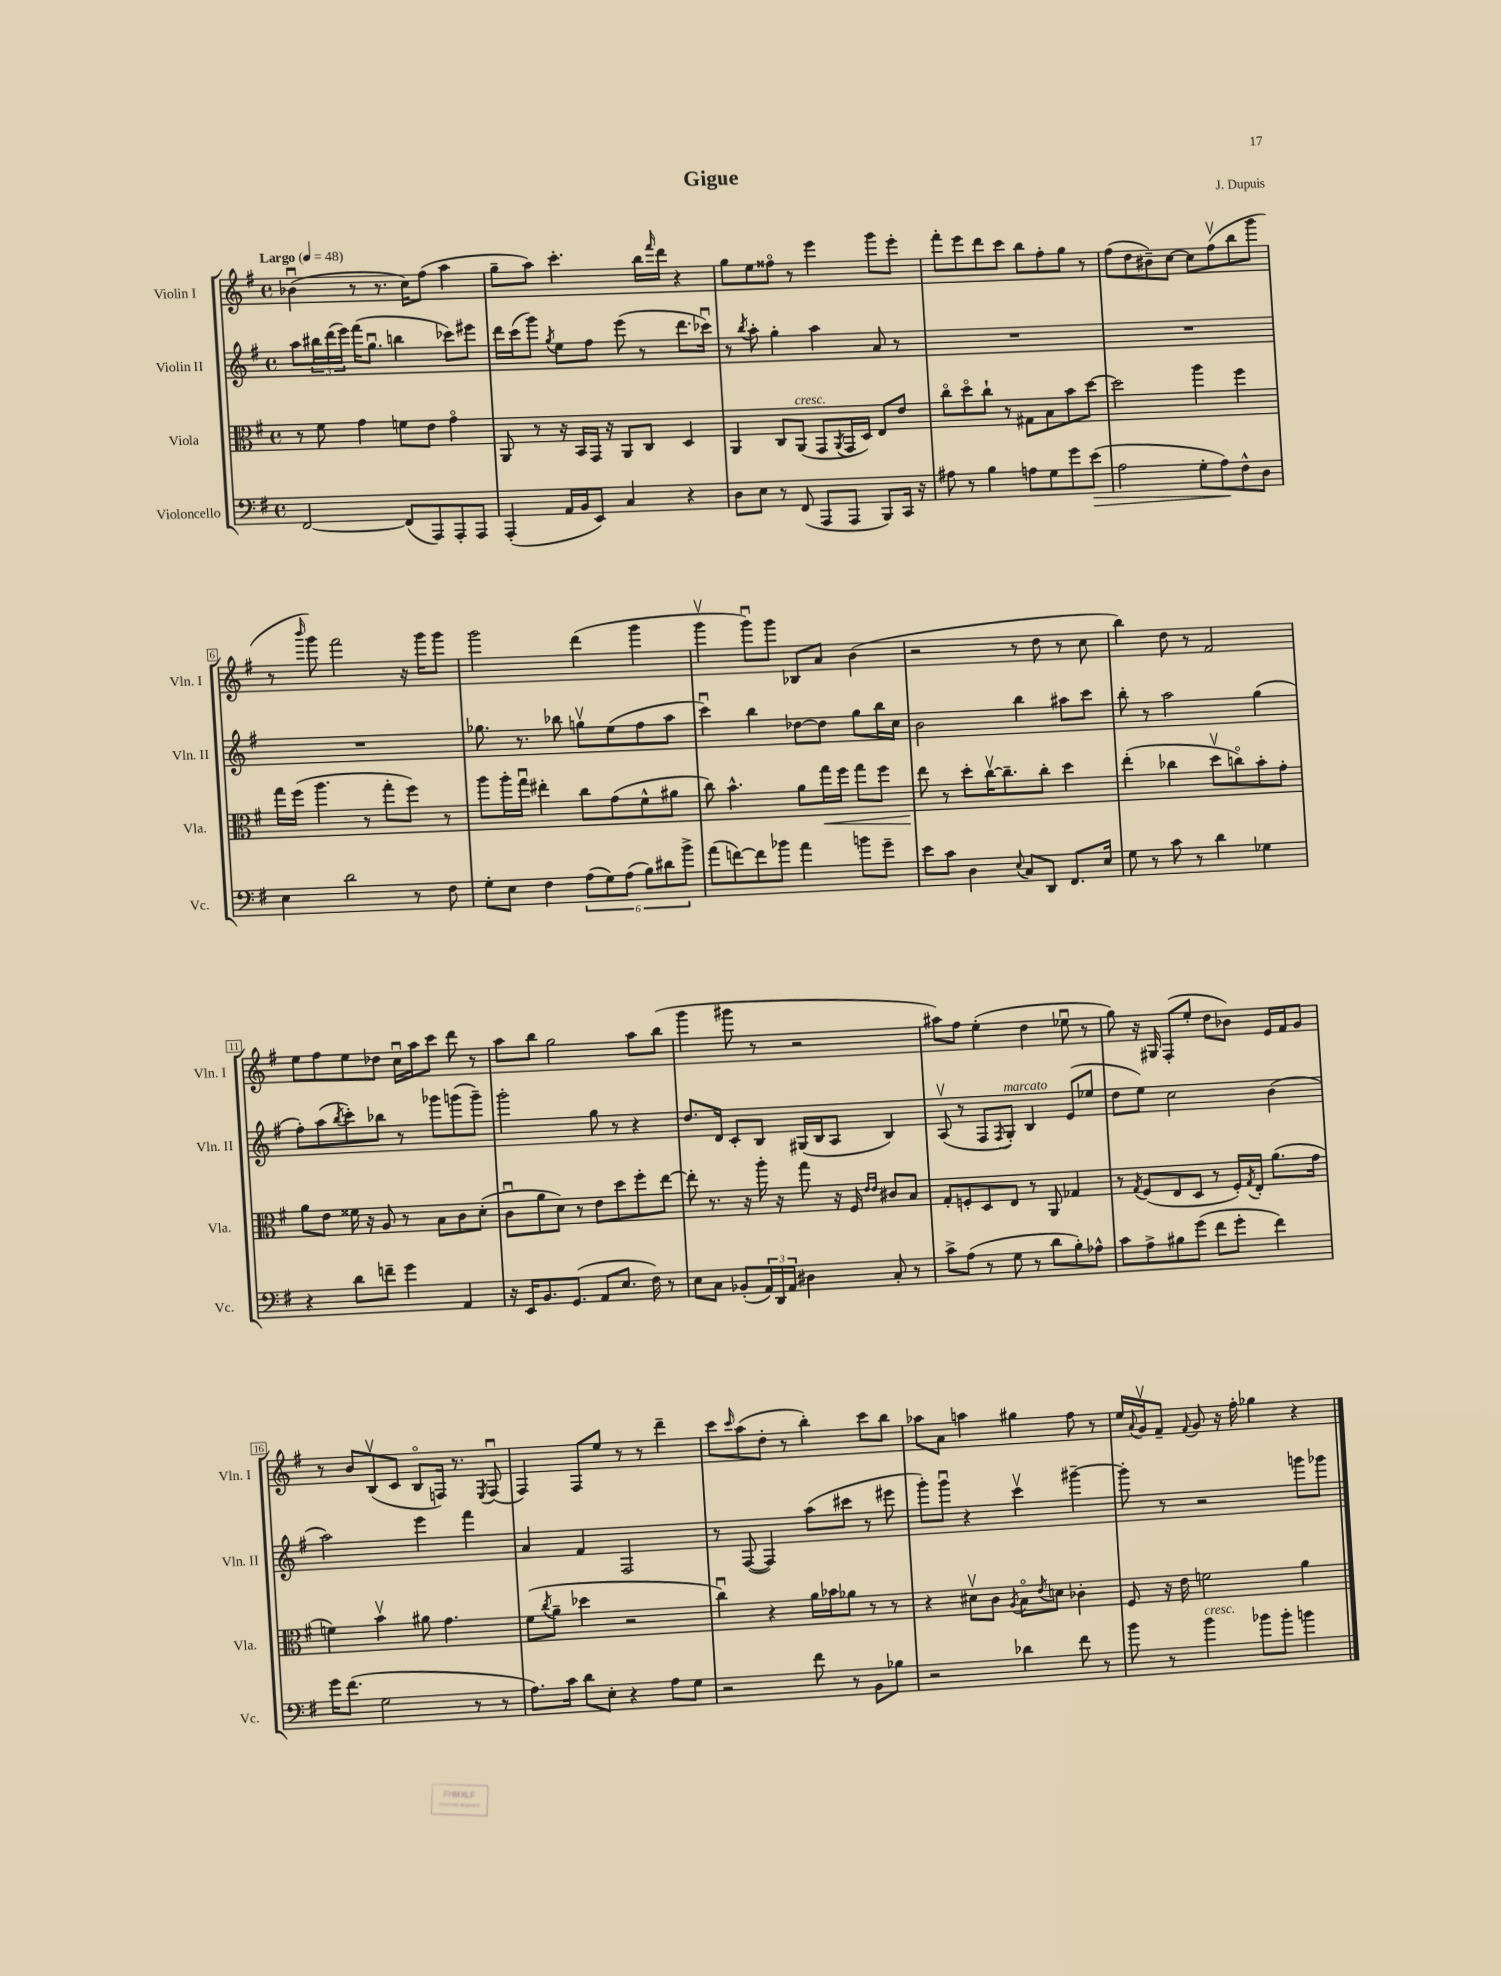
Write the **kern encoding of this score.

**kern	**dynam	**kern	**dynam	**kern	**kern
*part4	*part4	*part3	*part3	*part2	*part1
*staff4	*staff4	*staff3	*staff3	*staff2	*staff1
*I"Violoncello	*	*I"Viola	*	*I"Violin II	*I"Violin I
*I'Vc.	*	*I'Vla.	*	*I'Vln. II	*I'Vln. I
*clefF4	*	*clefC3	*	*clefG2	*clefG2
*k[f#]	*	*k[f#]	*	*k[f#]	*k[f#]
*M4/4	*	*M4/4	*	*M4/4	*M4/4
*met(c)	*	*met(c)	*	*met(c)	*met(c)
*MM48	*	*MM48	*	*MM48	*MM48
=1	=1	=1	=1	=1	=1
!	!	!	!	!	!LO:TX:a:B:t=Largo
[2FF#/	.	8r	.	8aa\L	(4b-Xu\
.	.	8f#\	.	24bb#X\L	.
.	.	.	.	(24ddd\	.
.	.	.	.	24eee\JJ)	.
.	.	4g\	.	(16fff#\KL	8r
.	.	.	.	8.ggu\J	.
.	.	.	.	.	8.r
(8FF#/L]	.	8fn\L	.	4bbn\	.
.	.	.	.	.	16cc\KL)
8AAA/)	.	8e\J	.	.	(8ff#\J
8AAA'/	.	4g\	.	8ccc-X\L)	4aa\
8AAA/J	.	.	.	8eee#X\J	.
=2	=2	=2	=2	=2	=2
(4AAA'/	.	8AA/	.	16ddd\LL	8gg~\L
.	.	.	.	(16ccc\J	.
.	.	8r	.	8ggg\J)	8aa\J)
.	.	.	.	8qgg/	.
16AA/LL	.	16r	.	8ee\L	4.ccc'\
16BB/J	.	16BB/LL	.	.	.
8EE/J)	.	16GG/JJ	.	8ff#\J	.
.	.	16r	.	.	.
4C/	.	8AA/L	.	(8eee\	.
.	.	8C/J	.	8r	16bb\LL
.	.	.	.	.	16qqfff#/
.	.	.	.	.	16ddd\JJ
4r	.	4D/	.	8.ddd\L	4r
.	.	.	.	16ccc-Xu\Jk)	.
=3	=3	=3	=3	=3	=3
8D\L	.	4AA/	.	8r	8gg\L
.	.	.	.	8qbb/	.
8E\J	.	.	.	8aa'\	8ee\
8r	.	8C/L	.	4gg'\	8ff##X\J
!	!	!LO:TX:a:i:t=cresc.	!	!	!
(8FF#/	.	(8AA/J	.	.	8r
8AAA/L	.	8GG/L	.	4aa\	4eee\
.	.	8qAA/	.	.	.
8AAA/J	.	16GG/L	.	.	.
.	.	16D/JJ)	.	.	.
8BBB/L)	.	8E/L	.	8a/	8ggg\L
16CC/Jk	.	8e/J	.	8r	8eee'\J
16r	.	.	.	.	.
=4	=4	=4	=4	=4	=4
8A#X\	.	8cc\L	.	1r	8fff#'\L
8r	.	8dd\	.	.	8eee\
4B\	.	8cc`\J	.	.	8ddd\
.	.	8r	.	.	8ccc\J
8An\L	.	8G#X\L	.	.	8bb\L
8G\	.	8B\	.	.	8ff#'\
8g\	.	8b\	.	.	8gg\J
!	!LO:HP:b	!	!	!	!
(8e\J	>	[8dd\J	.	.	8r
=5	=5	=5	=5	=5	=5
2A\	.	2dd\]	.	1r	(8ff#\L
.	.	.	.	.	8dd\
.	.	.	.	.	8b#X~\)
.	.	.	.	.	[8cc\J
8G'\L	.	4aa\	.	.	8cc\L]
8A\)	.	.	.	.	(8ff#v\
8F#^^\	]	4ff#\	.	.	8bb\
8D\J	.	.	.	.	8ggg\J
!!LO:LB:g=z
=6	=6	=6	=6	=6	=6
4E\	.	16gg\LL	.	1r	8r
.	.	(16ff#\JJ	.	.	.
.	.	.	.	.	16qqbbb/
.	.	4.aa\	.	.	8ggg\)
2d\	.	.	.	.	2fff#\
.	.	8r	.	.	.
.	.	8gg'\L	.	.	.
8r	.	8ff#\J)	.	.	16r
.	.	.	.	.	16ggg\KL
8F#\	.	8r	.	.	8ggg\J
=7	=7	=7	=7	=7	=7
8G'\L	.	8aa\L	.	8.gg-X\	2ggg\
8E\J	.	16aa'\L	.	.	.
.	.	16ggu\JJ	.	8.r	.
4F#\	.	4ee#X'\	.	.	.
.	.	.	.	8bb-X\	.
(12A\L	.	8cc\L	.	8ggnv\L	(4ddd\
12G\)	.	.	.	.	.
.	.	(8g\	.	(8ee\	.
(12A\J	.	.	.	.	.
12B\L)	.	8f#^^\	.	8ff#\	4ggg\
12d#X\	.	.	.	.	.
.	.	8a#X\J	.	8aa\J	.
12b^\J	.	.	.	.	.
=8	=8	=8	=8	=8	=8
(8a\L	.	8cc\)	.	4cccu\)	4gggv\
[8fn\)	.	4.b^^\	.	.	.
8f\]	.	.	.	4bb\	8gggu\L)
8b-X\J	.	.	.	.	8ggg\J
4a\	.	8a\L	.	[8dd-X\L	8B-X/L
!	!	!	!LO:HP:b	!	!
.	.	16gg\L	<	8dd-\J]	8a/J
.	.	16ff#\JJ	.	.	.
8bn\L	.	8gg\L	.	8gg\L	(4b\
8g~\J	.	8ff#\J	.	16bb\L	.
.	.	.	.	16cc\JJ	.
=9	=9	=9	=9	=9	=9
8e\L	.	8ee\	.	2b\	2r
8c\J	.	8r	[	.	.
4D\	.	8dd'\L	.	.	.
.	.	[16ccv\K	.	.	.
.	.	8.cc~\]	.	.	.
8qqE/	.	.	.	.	.
8C/L	.	.	.	4bb\	8r
8DD/J	.	8cc'\J	.	.	8dd\
8.FF#/L	.	4dd\	.	8aa#X\L	8r
.	.	.	.	8ccc\J	8cc\
16E/Jk	.	.	.	.	.
=10	=10	=10	=10	=10	=10
8G\	.	(4ee'\	.	8bb'\	4bb\)
8r	.	.	.	8r	.
8c\	.	4cc-X\	.	2aa\	8dd\
8r	.	.	.	.	8r
4d\	.	8ddv\L	.	.	2f#/
.	.	8ccn\)	.	.	.
4G-X\	.	8b'\	.	(4gg\	.
.	.	8g'\J	.	.	.
!!LO:LB:g=z
=11	=11	=11	=11	=11	=11
4r	.	8a\L	.	8ff#'\L)	8ee\L
.	.	8e\J	.	(8aa\	8ff#\
.	.	.	.	8qbb/	.
8d\L	.	16f##X\	.	8ccc'\)	8ee\
.	.	16r	.	.	.
8fn~\J	.	8A/	.	8bb-X\J	8dd-X\J
4g\	.	8r	.	8r	16ccu\LL
.	.	.	.	.	16aa\J
.	.	8B\L	.	8ggg-X\L	8ccc\J
4AA/	.	8c\	.	(8gggn\	8ddd\
.	.	(8d'\J	.	8ggg~\J)	8r
=12	=12	=12	=12	=12	=12
16r	.	8cu\L	.	2ggg'\	8aa\L
16EE/KL	.	.	.	.	.
8.BB/	.	8a\	.	.	8bb\J
.	.	8d\J)	.	.	2gg\
(8.GG/J	.	.	.	.	.
.	.	8r	.	.	.
8AA/L	.	8e\L	.	8gg\	.
8.E/J	.	8dd\	.	8r	.
.	.	8ff#'\	.	4r	8aa\L
16F#\)	.	.	.	.	.
8r	.	[8ee\J	.	.	(8bb\J
=13	=13	=13	=13	=13	=13
8E\L	.	8ee'\]	.	8.dd/L	4ggg\
8C\J	.	8.r	.	.	.
.	.	.	.	16d/Jk	.
(8BB-X'/L	.	.	.	8c'/L	8ggg#X\
.	.	16r	.	.	.
24AA/L)	.	16aa'\	.	8B/J	8r
24DD/	.	.	.	.	.
.	.	16r	.	.	.
24AA/JJ	.	.	.	.	.
4D#X\	.	8gg\	.	(16G#X/LL	2r
.	.	.	.	16B/J	.
.	.	16r	.	8A/J	.
.	.	16F#/	.	.	.
.	.	16qqe/LL	.	.	.
.	.	16qqe/JJ	.	.	.
8C'/	.	8c#X/L	.	4B/)	.
8r	.	8B/J	.	.	.
=14	=14	=14	=14	=14	=14
8c^\L	.	8G'/L	.	(8Av/	8aa#X\L)
(8A\J	.	8Fn'/	.	8r	8ff#\J
8r	.	8D/	.	8F#/L	(4ee'\
.	.	.	.	8qF#/	.
!	!	!	!	!LO:TX:a:i:t=marcato	!
8G\	.	8E/J	.	8G'/J)	.
8r	.	8r	.	4B/	4dd\
8d\L	.	8AA/	.	.	.
8B'\)	.	4G-X/	.	(8e/L	8ee-Xu\
8A-X^^\J	.	.	.	8ee-X/J	8r
=15	=15	=15	=15	=15	=15
8c\L	.	8r	.	8dd\L	8gg\)
.	.	8qG/	.	.	.
8A^\	.	(8F#/L	.	8ee\J)	16r
.	.	.	.	.	16G#X/
8B#X\	.	8E/	.	2cc\	(8F#'/L
(8g\J	.	8D/J	.	.	8ee'/J
8f#\L	.	8r	.	.	8dd\L
8g'\J	.	16F#'/LL)	.	.	8b-X\J)
.	.	8qG/	.	.	.
.	.	16E'/JJ	.	.	.
4f#\)	.	(8.a\L	.	(4b\	16e/LL
.	.	.	.	.	16f#/J
.	.	.	.	.	8g/J
.	.	16g\Jk	.	.	.
!!LO:LB:g=z
=16	=16	=16	=16	=16	=16
16g\KL	.	4fn\)	.	2aa\)	8r
(8.f#\J	.	.	.	.	.
.	.	.	.	.	8b/L
2G\	.	4bv\	.	.	(8Bv/
.	.	.	.	.	8c/J
.	.	8a#X\	.	4eee\	8B/L
.	.	4.g\	.	.	16Fn/Jk)
.	.	.	.	.	8.r
8r	.	.	.	4fff#\	.
.	.	.	.	.	8qE/
8r	.	.	.	.	(8Fu/
=17	=17	=17	=17	=17	=17
8.A\L)	.	(8f#\L	.	4a/	4F#/)
.	.	8qcc/	.	.	.
.	.	8a~\J	.	.	.
16c\Jk	.	.	.	.	.
8d\L	.	4dd-X\	.	4f#/	8F#/L
8E'\J	.	.	.	.	8ee/J
4r	.	2r	.	2F#/	8r
.	.	.	.	.	8r
8A\L	.	.	.	.	4ddd~\
8G\J	.	.	.	.	.
=18	=18	=18	=18	=18	=18
2r	.	4ccu\)	.	8r	8ccc\L
.	.	.	.	.	16qqccc/
.	.	.	.	([8F#/	(8aa\
.	.	4r	.	4F#/])	8dd'\J
.	.	.	.	.	8r
8f#\	.	16a\LL	.	(8aa\L	4bb'\)
.	.	16b-X\J	.	.	.
8r	.	8a-X\J	.	8ccc#X\J	.
8BB\L	.	8r	.	8r	8ccc\L
8B-X\J	.	8r	.	8eee#X\	8bb\J
=19	=19	=19	=19	=19	=19
2r	.	4r	.	8ggg'\L)	8aa-X\L
.	.	.	.	8gggu\J	8a\J
.	.	8d#Xv\L	.	4r	4aan\
.	.	8c\J	.	.	.
.	.	8qA/	.	.	.
4d-X\	.	8B\L	.	4cccv\	4gg#X\
.	.	8qe/	.	.	.
.	.	8dn\J	.	.	.
8f#\	.	4c-X'\	.	[4ggg#X~\	8ff#\
8r	.	.	.	.	8r
=20	=20	=20	=20	=20	=20
8b\	.	8F#/	.	8ggg#'\]	16ee/LL
.	.	.	.	.	8qqa/
.	.	.	.	.	16gv/J
8r	.	16r	.	8r	8f#~/J
.	.	16e\	.	.	.
.	.	.	.	.	8qqf#/
!LO:TX:a:i:t=cresc.	!	!	!	!	!
4b\	.	2fn\	.	2r	8g/
.	.	.	.	.	16r
.	.	.	.	.	16ff#'\
8b-X\L	.	.	.	.	4gg-X\
8b-'\J	.	.	.	.	.
4bn\	.	4a\	.	8gggn\L	4r
.	.	.	.	8ggg-X\J	.
==	==	==	==	==	==
*-	*-	*-	*-	*-	*-
